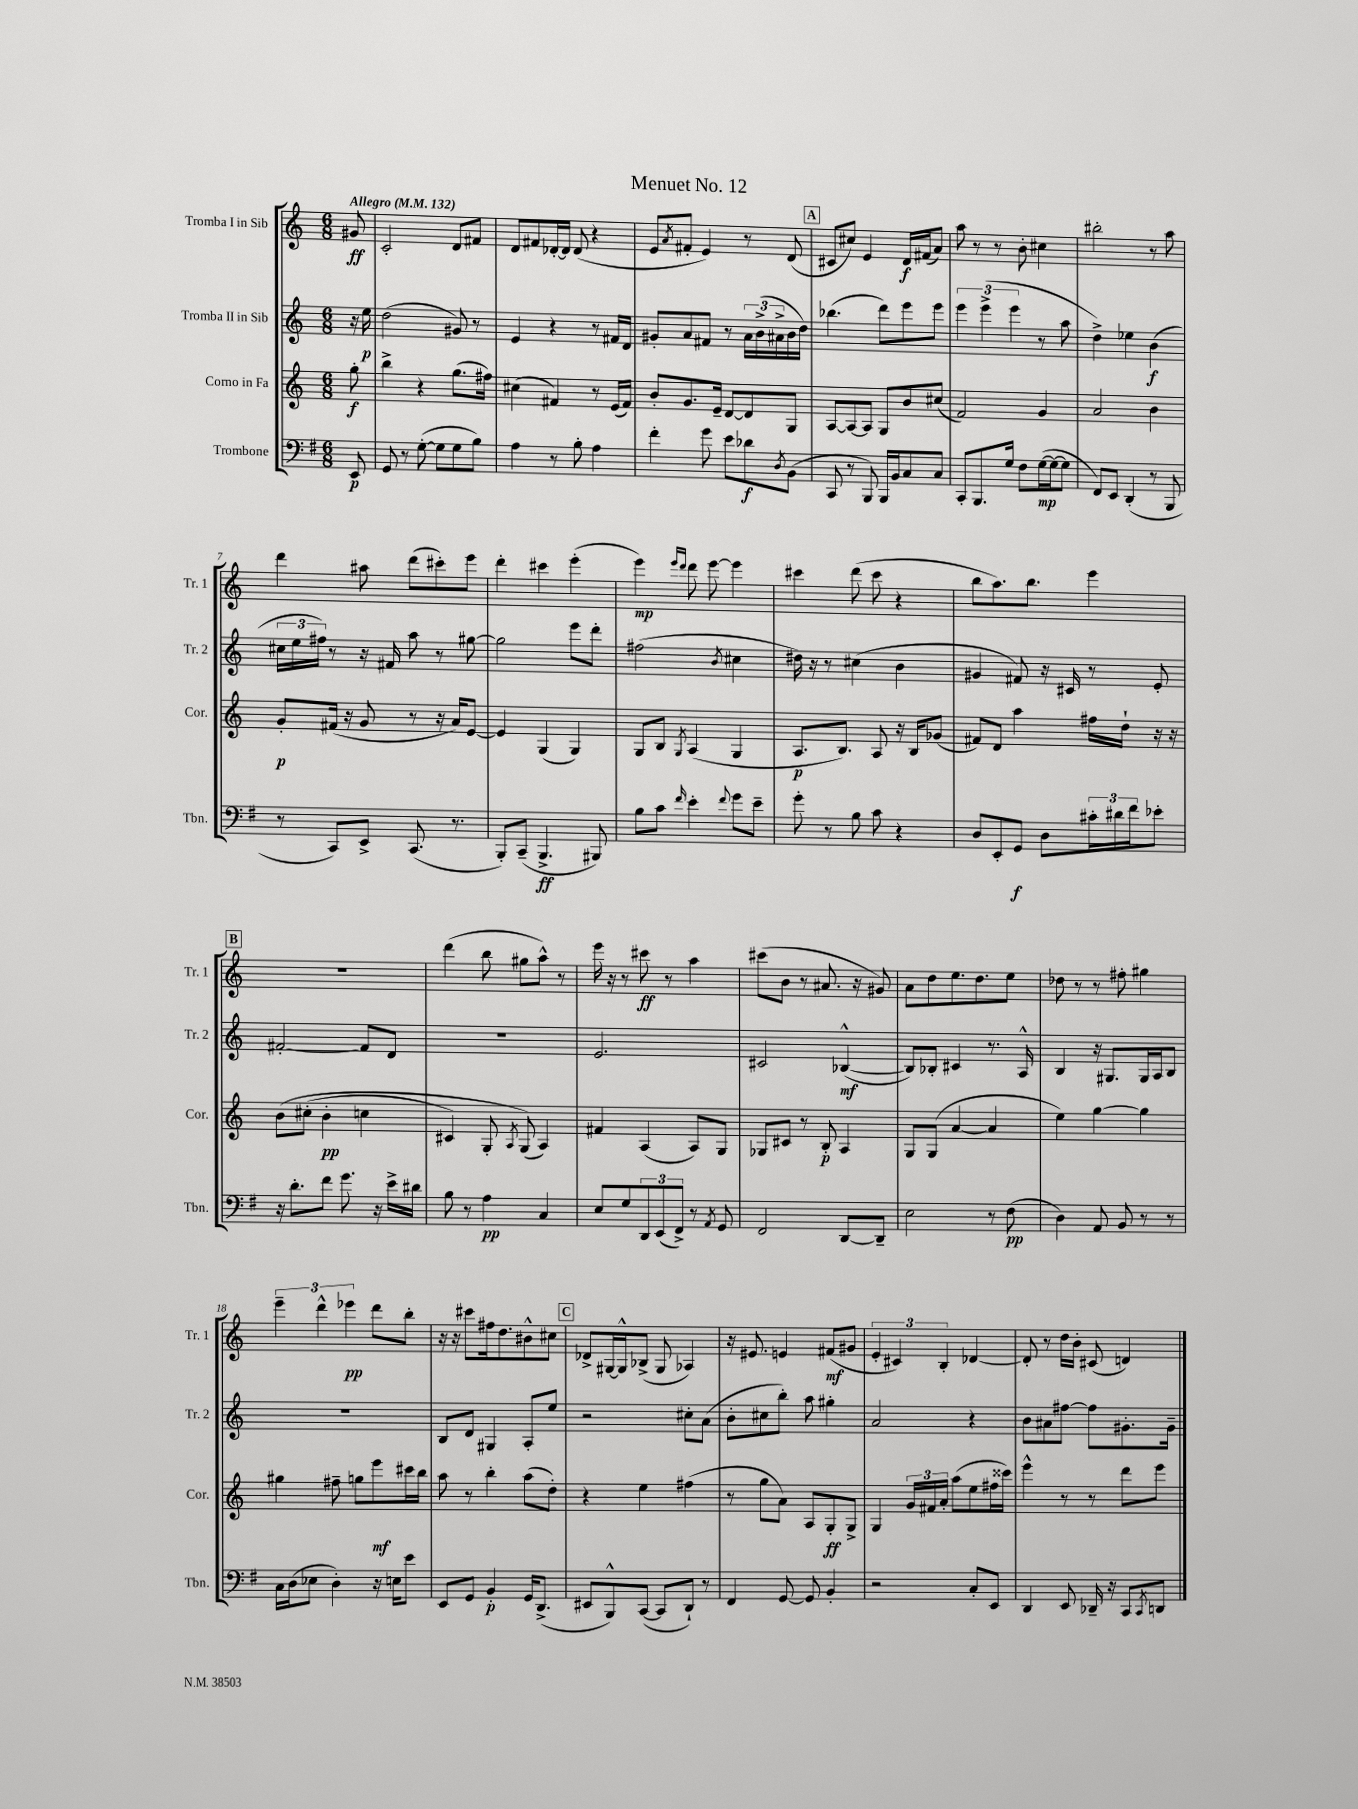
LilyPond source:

\header { title = "Menuet No. 12" }
<<
\new StaffGroup <<
\new Staff = "s0" \with { instrumentName = "Tromba I in Sib" shortInstrumentName = "Tr. 1" } {
    \clef treble \key c \major \numericTimeSignature \time 6/8 \partial 8 \tempo "Allegro" 4 = 132
    gis'8\ff |
    c'2-. d'8 fis'8 |
    d'8 fis'8 des'16~-. des'16 des'8( r4 |
    e'8 \acciaccatura { a'8 } fis'8-. e'4) r8 d'8( |
    \mark \markup { \box "A" } cis'8 cis''8) e'4 d'16\f fis'16( a'8) |
    a''8 r8 r8 b'8-. cis''4 |
    bis''2-. r8 a''8 |
    d'''4 ais''8 d'''8( cis'''8-.) e'''8 |
    d'''4-. cis'''4 e'''4-.( |
    e'''4\mp) \grace { e'''16 d'''16 } d'''8 e'''8~ e'''4 |
    cis'''4 d'''8( cis'''8 r4 |
    b''8 a''8.) b''8. e'''4 |
    \mark \markup { \box "B" } R2. |
    d'''4( b''8 gis''8 a''8-^) r8 |
    e'''16 r16 r8 cis'''8\ff r8 a''4 |
    cis'''8( b'8 r8 ais'8. r16 gis'8) |
    a'8 d''8 e''8. d''8. e''8 |
    des''8 r8 r8 fis''8-. gis''4 |
    \tuplet 3/2 { e'''4-- d'''4-^ ees'''4\pp } d'''8 b''8-. |
    r16 r16 cis'''8 fis''16 d''8. bis'8-^ cis''8 |
    \mark \markup { \box "C" } des'8-> gis16~ gis16-^ bes8->( gis8 aes4) |
    r16 eis'8. e'4 fis'8\mf( gis'8 |
    \tuplet 3/2 { e'4-. cis'4) b4-. } des'4~ |
    des'8-. r8 d''16 b'16-. cis'8( d'4) \bar "|." |
}
\new Staff = "s1" \with { instrumentName = "Tromba II in Sib" shortInstrumentName = "Tr. 2" } {
    \clef treble \key c \major \numericTimeSignature \time 6/8 \partial 8
    r16 e''16\p |
    d''2( gis'8) r8 |
    e'4 r4 r8 fis'16 d'16 |
    gis'8-. a'8 fis'8 r8 \tuplet 3/2 { a'16 b'16->( ais'16-> } b'16 d''16) |
    \mark \markup { \box "A" } bes''4.( d'''8) e'''8 e'''8 |
    \tuplet 3/2 { e'''4 e'''4->( e'''4 } r8 a''8 |
    d''4->) ees''4 b'4\f( |
    \tuplet 3/2 { cis''16 e''16 fis''16) } r8 r16 fis'16 a''8 r8 gis''8~ |
    gis''2 e'''8 d'''8-. |
    fis''2( \acciaccatura { b'8 } cis''4 |
    dis''16) r16 r8 cis''4( b'4 |
    gis'4 fis'8) r16 cis'16 r8 e'8-. |
    \mark \markup { \box "B" } fis'2~-. fis'8 d'8 |
    R2. |
    e'2. |
    cis'2 bes4~-^\mf( |
    bes8) bes8-. cis'4 r8. a16-^ |
    b4 r16 gis8. gis16 a16 b8 |
    R2. |
    b8 d'8 gis4 a8-. e''8 |
    \mark \markup { \box "C" } r2 cis''8-. a'8( |
    b'8-. cis''8 b''8-.) a''8 gis''4-. |
    a'2 r4 |
    b'8 ais'8 fis''8~ fis''8 gis'8.-. gis'16-- \bar "|." |
}
\new Staff = "s2" \with { instrumentName = "Corno in Fa" shortInstrumentName = "Cor." } {
    \clef treble \key c \major \numericTimeSignature \time 6/8 \partial 8
    g''8-.\f |
    b''4-> r4 g''8.( fis''16) |
    cis''4( fis'4) r8 e'16( fis'16) |
    b'8-. g'8. e'16-- d'8~ d'8 g8 |
    \mark \markup { \box "A" } a8~ a8~ a8 g8 b'8 cis''8( |
    f'2) g'4 |
    a'2 b'4 |
    g'8-.\p fis'16( r16 g'8 r8 r16 a'16) e'8~ |
    e'4 g4( g4) |
    g8 b8 \acciaccatura { g8 } a4( g4 |
    a8.\p b8.) a8 r16 b16 ges'8( |
    fis'8) d'8 a''4 fis''16 d''16-! r16 r16 |
    \mark \markup { \box "B" } b'8\( cis''8-.( b'4-.\pp c''4 |
    cis'4) g8-. \acciaccatura { a8 } g8(\) a4) |
    fis'4 a4( a8) g8 |
    ges8 cis'8 r8 b8-.\p a4 |
    g8 g8( a'4~ a'4 |
    e''4) g''4~ g''4 |
    gis''4 fis''8-- g''8 e'''8\mf cis'''16 b''16 |
    a''8 r8 b''4-. a''8( d''8-.) |
    \mark \markup { \box "C" } r4 e''4 fis''4( |
    r8 g''8 a'8) a8 g8-.\ff g8-> |
    g4 \tuplet 3/2 { g'16 fis'16 a'16-. } a''8( e''8 fis''16 cisis'''16) |
    e'''4-^ r8 r8 d'''8 e'''8 \bar "|." |
}
\new Staff = "s3" \with { instrumentName = "Trombone" shortInstrumentName = "Tbn." } {
    \clef bass \key g \major \numericTimeSignature \time 6/8 \partial 8
    e,8\p |
    g,8 r8 g8~-.( g8 g8 b8) |
    a4 r8 b8-. a4 |
    fis'4-. g'8 e'8 des'8\f \acciaccatura { d8 } b,8( |
    \mark \markup { \box "A" } c,8 r8 b,,8) b,,16 b,16 c8 c8 |
    c,8-. b,,8. g16 fis8 g16~\mp( g16~ g8 |
    fis,8) e,8 d,4-.( r8 b,,8 |
    r8 c,8) e,8-> c,8.( r8. |
    b,,8-.) c,8--( b,,4.->\ff bis,,8) |
    b8 c'8 \grace { fis'16 } e'4-. \appoggiatura { fis'8 } g'8 e'8-- |
    g'8-. r8 b8 c'8 r4 |
    d8 e,8-. g,8\f d8 \tuplet 3/2 { cis'16-. dis'16 fis'16 } ees'8-. |
    \mark \markup { \box "B" } r16 d'8.-. fis'8 g'8. r16 e'16-> dis'16 |
    b8 r8 a4\pp c4 |
    e8 g8 \tuplet 3/2 { d,8 e,8( fis,8->) } r8 \acciaccatura { a,8 } g,8 |
    fis,2 d,8~ d,8-- |
    e2 r8 fis8\pp( |
    d4) a,8 b,8 r8 r8 |
    c16 d16( ees8 d4-.) r16 e16 e'8 |
    e,8 g,8 b,4-.\p g,16 d,8.->( |
    \mark \markup { \box "C" } eis,8 b,,8-^) c,8~( c,8 d,8-!) r8 |
    fis,4 g,8~ g,8 b,4-. |
    r2 c8-. e,8 |
    d,4 e,8 des,16-- r16 c,8 \acciaccatura { c,8 } d,8 \bar "|." |
}
>>
>>
